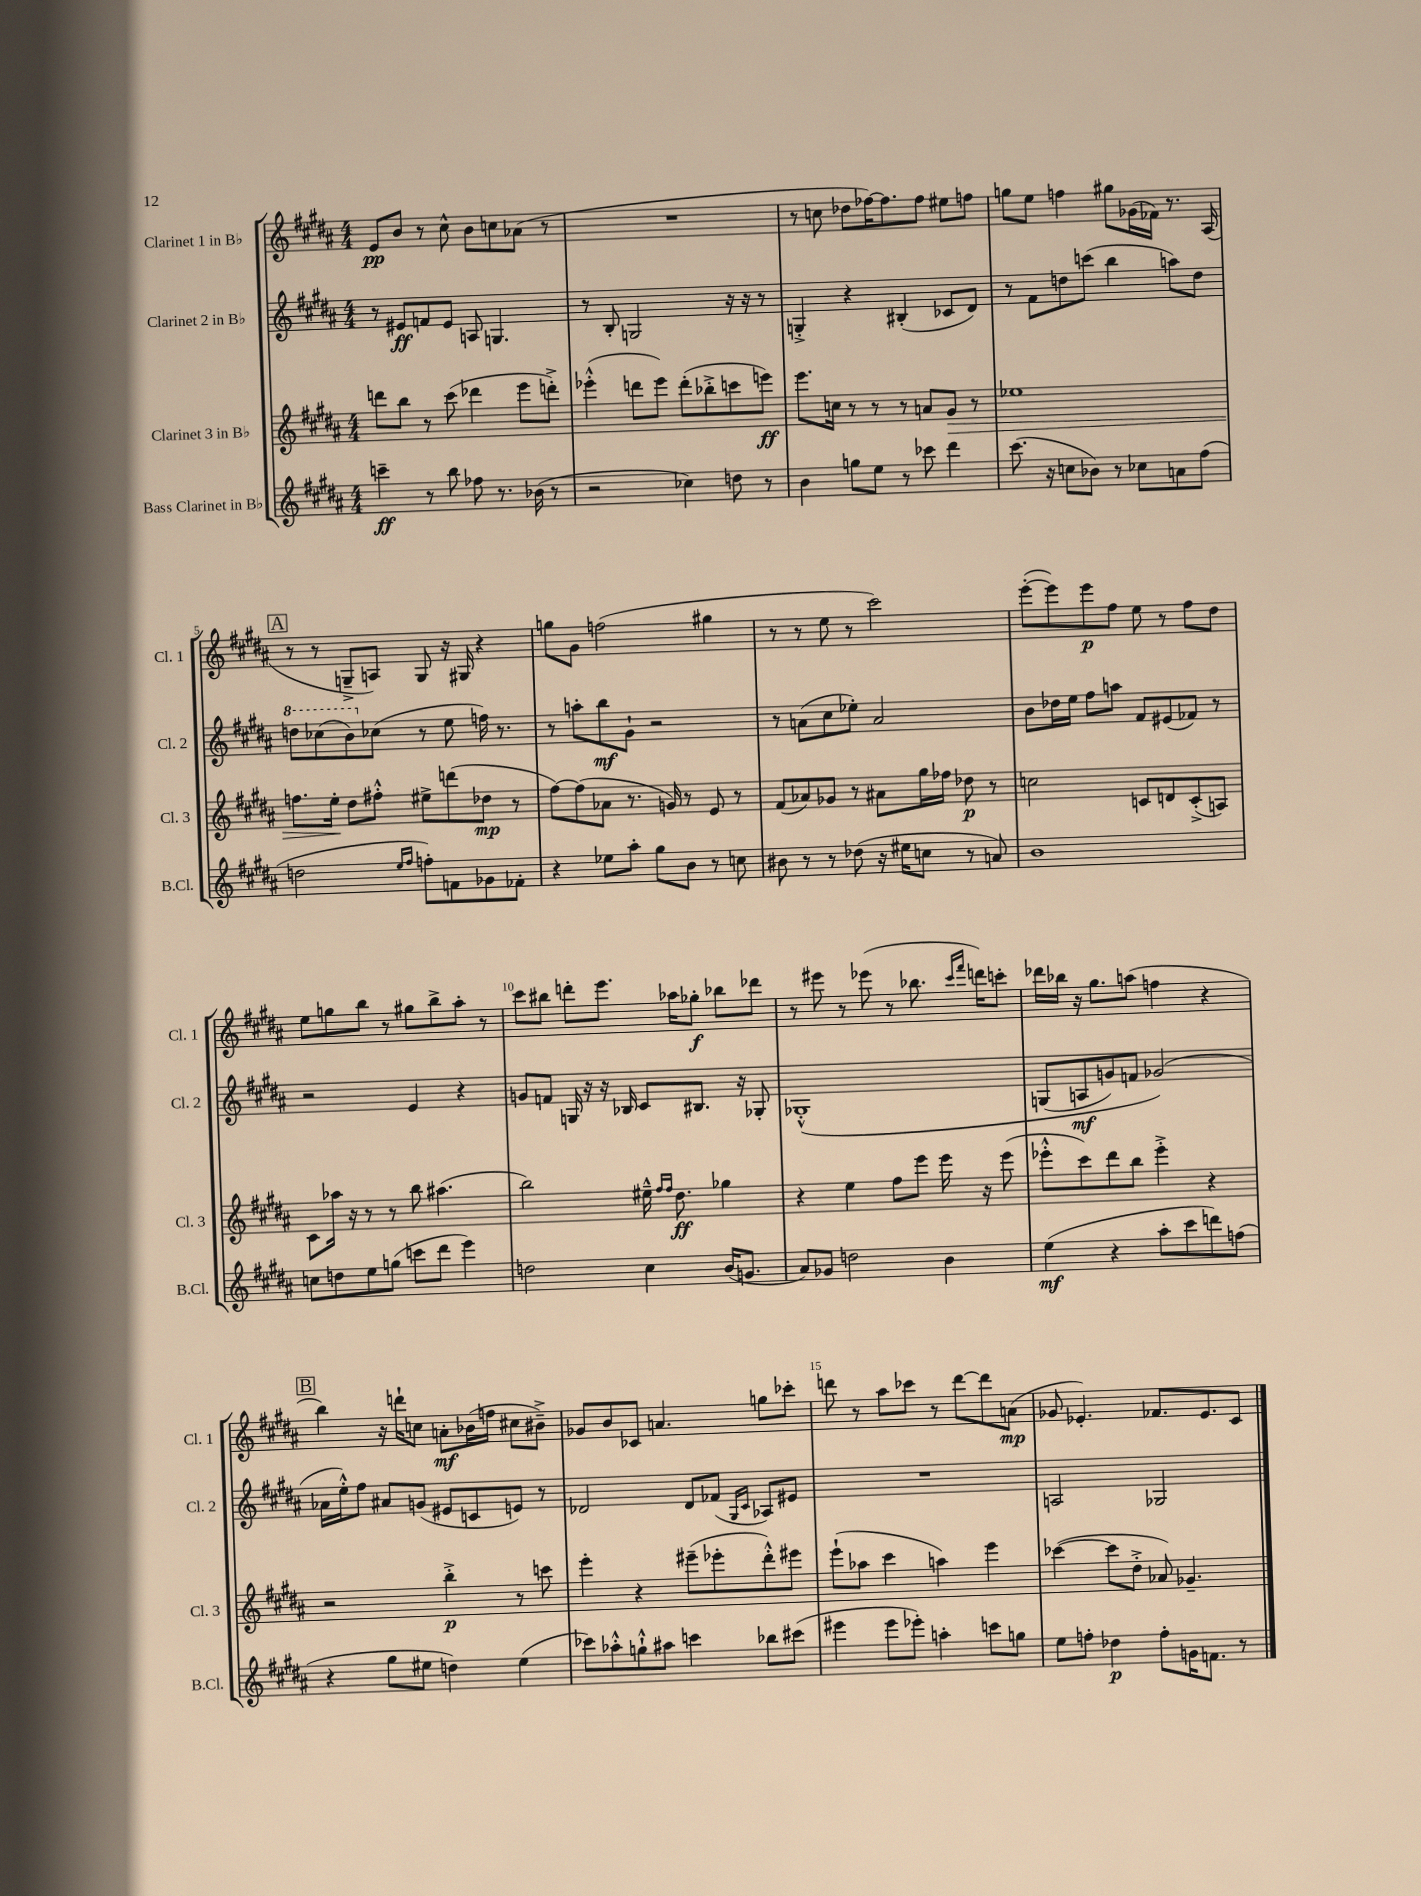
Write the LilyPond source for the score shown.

<<
\new StaffGroup <<
\new Staff = "s0" \with { instrumentName = "Clarinet 1 in Bb" shortInstrumentName = "Cl. 1" } {
    \clef treble \key b \major \numericTimeSignature \time 4/4
    e'8\pp b'8 r8 cis''8-^ b'8 c''8 aes'8( r8 |
    R1 |
    r8 c''8 des''8 fes''16~) fes''8. fes''8 eis''8 f''8 |
    g''8 e''8 f''4 gis''8 ges'16( fes'16) r8. ais16( |
    \mark \markup { \box "A" } r8 r8 g8---> a8) g8 r16 gis16 r4 |
    g''8 gis'8 f''2( gis''4 |
    r8 r8 e''8 r8 cis'''2) |
    e'''8~-.( e'''8) e'''8\p fis''8 e''8 r8 fis''8 dis''8 |
    e''8 g''8 b''8 r8 gis''8 b''8-> ais''8-. r8 |
    cis'''8 bis''8 d'''8-. e'''8. aes''16 ges''8-.\f bes''8 des'''8 |
    r8 eis'''8 r8 ees'''8( r8 bes''8. \grace { cis'''16 fis'''16 } d'''16) c'''8-. |
    des'''16 bes''16 r16 gis''8. a''8( f''4 r4 |
    \mark \markup { \box "B" } b''4) r16 d'''16-! c''8 a'8-.\mf bes'16( f''16 cis''8 bis'8--->) |
    ges'8 b'8 ces'8 a'4. g''8 ces'''8-. |
    d'''8 r8 ais''8 ces'''8 r8 d'''8~ d'''8 a'8\mp( |
    ges'8 ees'4.-.) fes'8. ees'8. cis'8 \bar "|." |
}
\new Staff = "s1" \with { instrumentName = "Clarinet 2 in Bb" shortInstrumentName = "Cl. 2" } {
    \clef treble \key b \major \numericTimeSignature \time 4/4
    r8 eis'8\ff f'8 eis'8 a8 g4. |
    r8 b8-. g2 r16 r16 r8 |
    g4-.-> r4 bis4-.( ces'8 dis'8) |
    r8 fis'8 d''8 c'''8( b''4 a''8) d''8 |
    \mark \markup { \box "A" } \ottava #1 d'''8 ces'''8( b''8) \ottava #0 ces''8( r8 e''8 f''16) r8. |
    r8 a''8-. b''8\mf gis'8-! r2 |
    r8 a'8( cis''8 ees''8-.) a'2 |
    b'8 des''16 e''16 fis''8 a''8 fis'8 eis'8( fes'8) r8 |
    r2 e'4 r4 |
    g'8 f'8 g16 r16 r16 bes16 cis'8 bis8. r16 ges8-. |
    ges1-.-^\( |
    g8( a8\mf g'8) f'8 ges'2(\) |
    \mark \markup { \box "B" } aes'16 e''16-.-^) fis''8 ais'8 g'8( eis'8 c'8 e'8) r8 |
    des'2 des'8 fes'8( \grace { gis16 cis'16 } aes8) eis'8 |
    R1 |
    a2 ges2 \bar "|." |
}
\new Staff = "s2" \with { instrumentName = "Clarinet 3 in Bb" shortInstrumentName = "Cl. 3" } {
    \clef treble \key b \major \numericTimeSignature \time 4/4
    d'''8 b''8 r8 cis'''8( des'''4 e'''8 d'''8-.->) |
    ees'''4-.-^( d'''8 ees'''8) d'''8-.( bes''8-.-> c'''8 e'''8\ff) |
    e'''8. c''16 r8 r8 r8 a'8 gis'8\> r8 |
    ees''1 |
    \mark \markup { \box "A" } f''8. e''16-.\! dis''8 fis''8-.-^ eis''8-> d'''8( des''8\mp r8 |
    fis''8~) fis''8( aes'8 r8. g'16) r8 e'8 r8 |
    fis'8( aes'8) ges'8 r8 ais'8 gis''16 fes''16 des''8\p r8 |
    c''2 c'8 d'8 c'8-.->( a8) |
    cis'8 aes''16 r16 r8 r8 b''8 ais''4.( |
    b''2) eis''16---^ \grace { fis''16 fis''16 } dis''8.\ff ges''4 |
    r4 e''4 fis''8 e'''8 e'''16 r16 e'''8( |
    ees'''8-.-^ cis'''8) dis'''8 b''8 ees'''4-.-> r4 |
    \mark \markup { \box "B" } r2 b''4-.->\p r8 c'''8 |
    e'''4-. r4 eis'''8--( ees'''8-. dis'''8-.-^) eis'''8 |
    e'''8-!( aes''8 cis'''4 a''4) e'''4 |
    ces'''4~( ces'''8 dis''8-.-> aes'8) ges'4.-- \bar "|." |
}
\new Staff = "s3" \with { instrumentName = "Bass Clarinet in Bb" shortInstrumentName = "B.Cl." } {
    \clef treble \key b \major \numericTimeSignature \time 4/4
    c'''4--\ff r8 b''8 fes''8 r8. bes'16( r8 |
    r2 ces''4) d''8 r8 |
    b'4 g''8 e''8 r8 ces'''8 dis'''4 |
    cis'''8.( r16 c''8 bes'8) r8 ces''8 a'8 fis''8( |
    \mark \markup { \box "A" } d''2 \grace { e''16 fis''16 } f''8-.) f'8 ges'8 fes'8-. |
    r4 ees''8 ais''8-. gis''8 b'8 r8 c''8 |
    bis'8 r8 r8 des''8( r16 eis''16 c''8 r8 a'8) |
    b'1 |
    c''8 d''8 e''8 g''8( c'''8 dis'''8 e'''4) |
    d''2 cis''4 b'16( g'8. |
    ais'8) ges'8 d''2 b'4 |
    e''4\mf( r4 ais''8-. cis'''8 d'''8) f''8( |
    \mark \markup { \box "B" } r4 gis''8 eis''8 d''4) eis''4( |
    ces'''8) aes''8-.-^ g''8-!-^ ais''8 c'''4 bes''8 cis'''8( |
    eis'''4 eis'''8 ees'''8-.) a''4-. c'''8 g''8 |
    e''8 f''8-. des''4\p f''8-. g'16 f'8. r8 \bar "|." |
}
>>
>>
\layout { \context { \Score \override BarNumber.break-visibility = ##(#f #t #t) barNumberVisibility = #(every-nth-bar-number-visible 5) } }
